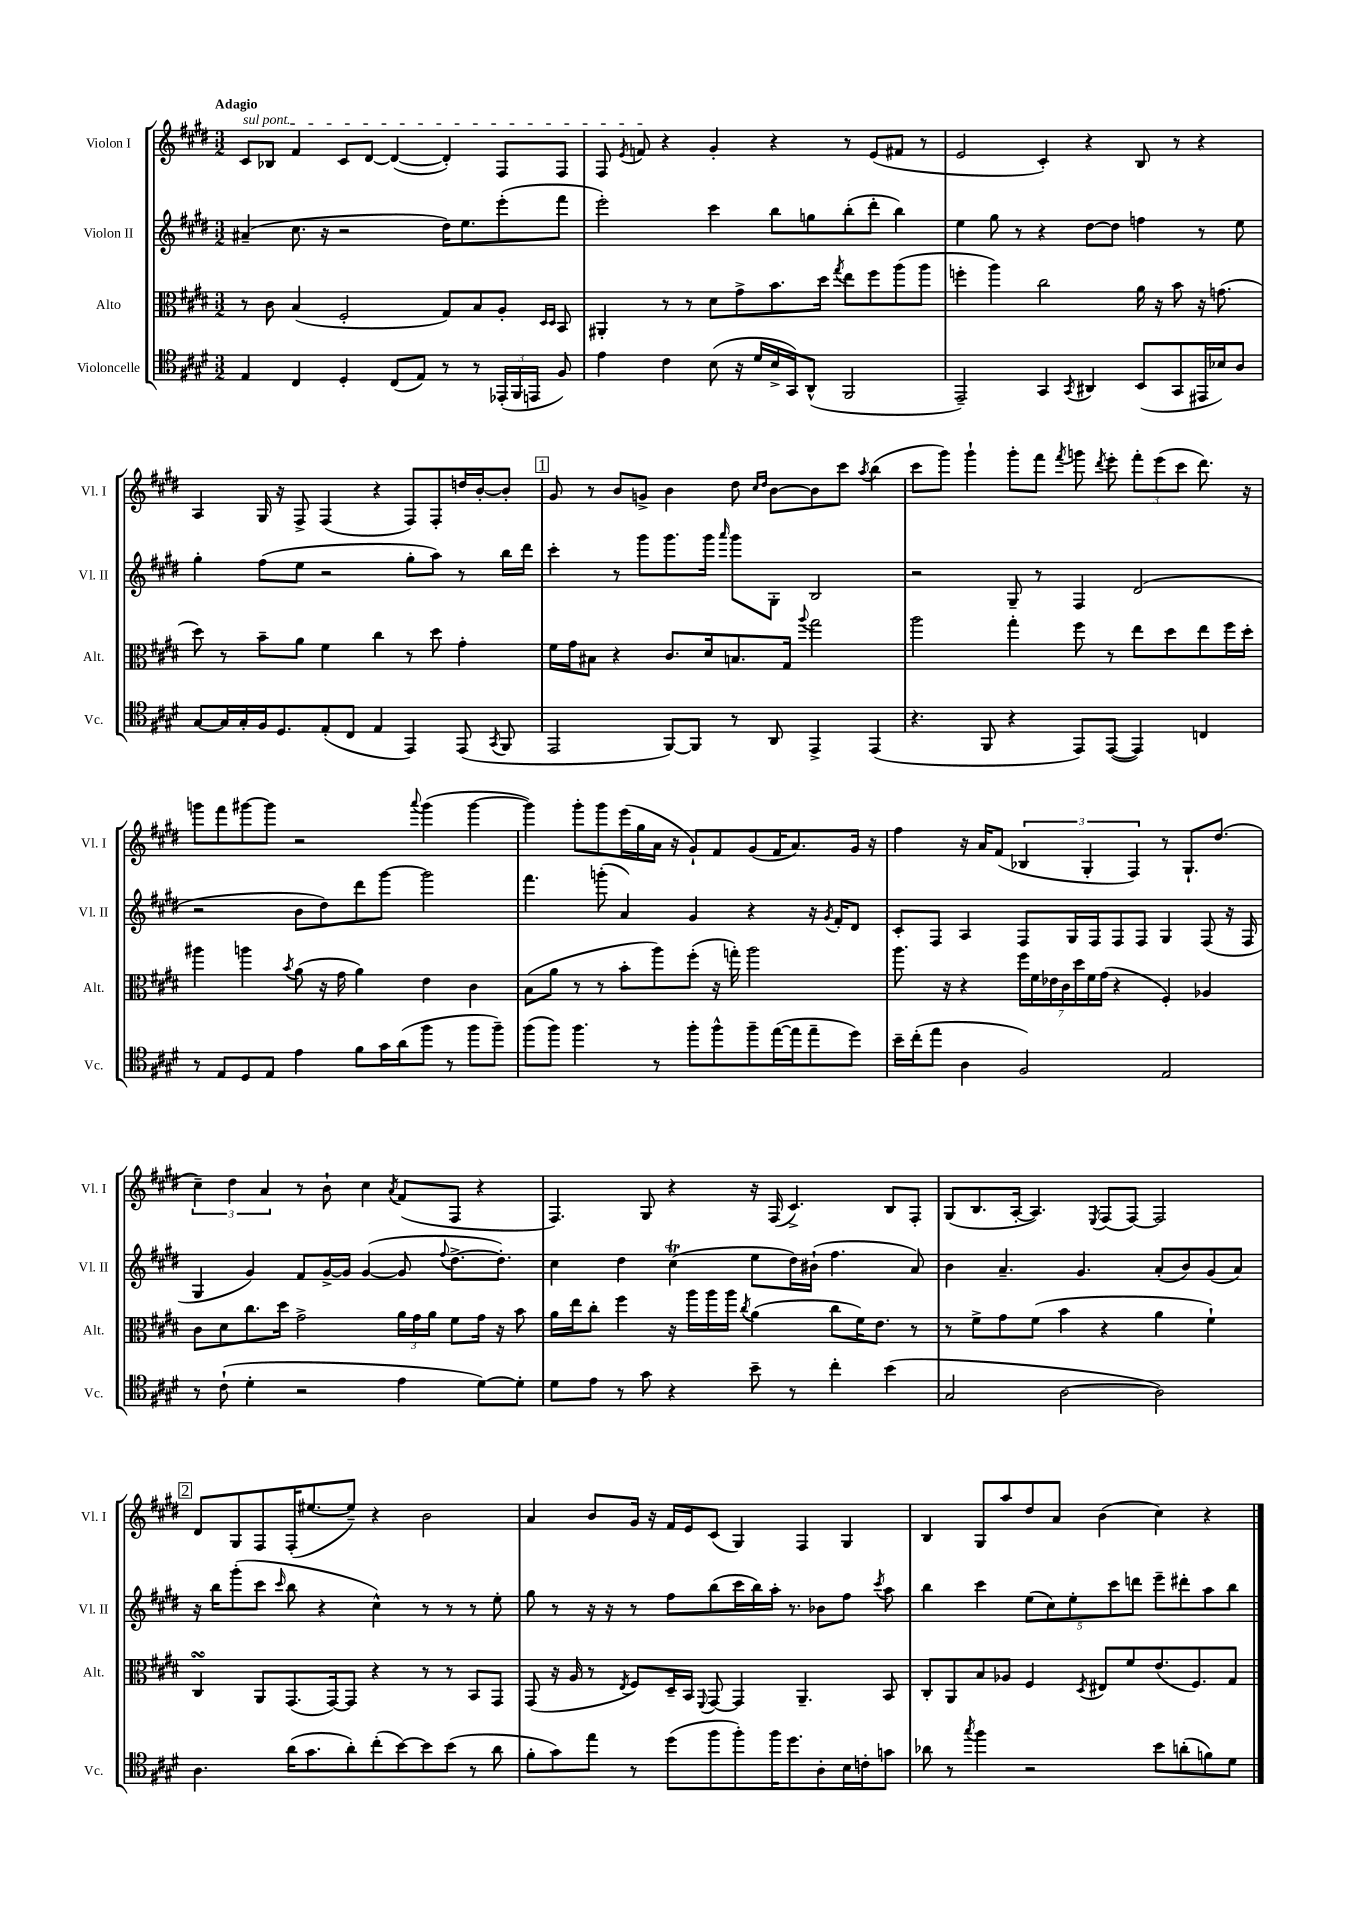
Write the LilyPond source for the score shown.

<<
\new StaffGroup <<
\new Staff = "s0" \with { instrumentName = "Violon I" shortInstrumentName = "Vl. I" } {
    \clef treble \key e \major \numericTimeSignature \time 3/2 \tempo "Adagio"
    \autoBeamOff \once \override TextSpanner.bound-details.left.text = \markup { \italic "sul pont." } cis'8[\startTextSpan bes8] fis'4 cis'8[ dis'8]~ dis'4~( dis'4-.) fis8[ fis8] |
    fis8 \acciaccatura { e'8 } f'8\stopTextSpan r4 gis'4-. r4 r8 e'8[( fis'8] r8 |
    e'2 cis'4-.) r4 b8 r8 r4 |
    a4 gis16 r16 fis8-> fis4( r4 fis8[) fis8-. d''16 b'16~-. b'8]-. |
    \mark \markup { \box "1" } gis'8 r8 b'8[ g'8]-> b'4 dis''8 \grace { cis''16[ dis''16] } b'8[~ b'8 cis'''8] \acciaccatura { a''8 } b''4( |
    cis'''8[ gis'''8]) gis'''4-! gis'''8[-. fis'''8] \acciaccatura { fis'''8 } g'''8 \acciaccatura { dis'''8 } e'''8-. \tuplet 3/2 { fis'''8[-. e'''8( cis'''8] } dis'''8.) r16 |
    g'''8[ fis'''8 gis'''8~ gis'''8] r2 \appoggiatura { a'''8 } gis'''4( gis'''4~ |
    gis'''4) gis'''8[-. gis'''8 e'''16( gis''16 a'16] r16 gis'8[-!) fis'8 gis'8( fis'16 a'8.) gis'16] r16 |
    fis''4 r16 a'16[ fis'8]( \tuplet 3/2 { bes4 gis4-. fis4) } r8 gis8.[-! dis''8.]( |
    \tuplet 3/2 { cis''4--) dis''4 a'4 } r8 b'8-! cis''4 \acciaccatura { a'8 } fis'8[( fis8] r4 |
    fis4.) gis8 r4 r16 fis16( cis'4.->) b8[ fis8]-. |
    gis8[( b8. a16]~-. a4.) \acciaccatura { e8 } fis8[( fis8]~) fis2 |
    \mark \markup { \box "2" } dis'8[ gis8 fis8 fis16-.( eis''8.~ eis''8]--) r4 b'2 |
    a'4 b'8[ gis'16] r16 fis'16[ e'16 cis'8]( gis4) fis4 gis4 |
    b4 gis8[ a''8 dis''8 a'8] b'4( cis''4) r4 \bar "|." |
}
\new Staff = "s1" \with { instrumentName = "Violon II" shortInstrumentName = "Vl. II" } {
    \clef treble \key e \major \numericTimeSignature \time 3/2
    \autoBeamOff ais'4--( cis''8. r16 r2 dis''16[) e''8. e'''8-.( fis'''8] |
    e'''2-.) cis'''4 b''8[ g''8 b''8-.( dis'''8]-. b''4) |
    e''4 gis''8 r8 r4 dis''8[~ dis''8] f''4 r8 e''8 |
    gis''4-. fis''8[( e''8] r2 gis''8[-. a''8]) r8 b''16[ dis'''16] |
    \mark \markup { \box "1" } cis'''4-. r8 gis'''8[ gis'''8. gis'''16] \grace { a'''16 } gis'''8[ gis8]-. b2 |
    r2 gis8-- r8 fis4 dis'2( |
    r2 b'8[ dis''8) dis'''8 gis'''8]~ gis'''2 |
    fis'''4. g'''8-.( a'4) gis'4 r4 r16 \acciaccatura { gis'8 } fis'16[-. dis'8] |
    cis'8[-. fis8] a4 fis8[ gis16 fis16 fis8 fis8] gis4 fis8( r16 fis16 |
    gis4 gis'4) fis'8[ gis'16~-> gis'16] gis'4~( gis'8 \appoggiatura { fis''8 } dis''8.[~-> dis''8.]-.) |
    cis''4 dis''4 cis''4\trill( e''8[ dis''16) bis'16]-!( fis''4. a'8) |
    b'4 a'4.-- gis'4. a'8[-.( b'8) gis'8( a'8]) |
    \mark \markup { \box "2" } r16 b''16[ gis'''8-.( cis'''8] \grace { cis'''16 } b''8 r4 cis''4-^) r8 r8 r8 e''8-. |
    gis''8 r8 r16 r16 r8 fis''8[ b''8( cis'''16 b''16) a''16]-. r8. bes'8[ fis''8] \acciaccatura { cis'''8 } a''8 |
    b''4 cis'''4 \tuplet 5/4 { e''8[( cis''8) e''8-. cis'''8 d'''8] } e'''8[-- dis'''8-. a''8 b''8] \bar "|." |
}
\new Staff = "s2" \with { instrumentName = "Alto" shortInstrumentName = "Alt." } {
    \clef alto \key e \major \numericTimeSignature \time 3/2
    \autoBeamOff r8 cis'8 b4( fis2-. gis8[) b8 a8]-. \grace { dis16[ dis16] } b,8 |
    ais,4-. r8 r8 dis'8[ gis'8-> b'8. dis''16] \acciaccatura { gis''8 } e''8[ fis''8 a''8( a''8] |
    f''4-. a''4) cis''2 a'16 r16 b'8 r16 g'8.( |
    dis''8) r8 b'8[-- a'8] fis'4 cis''4 r8 dis''8 gis'4-. |
    \mark \markup { \box "1" } fis'16[ gis'16 bis8] r4 cis'8.[ dis'16 b8. gis16] \appoggiatura { a''8 } gis''2 |
    a''2 gis''4-. fis''8 r8 e''8[ dis''8 e''8 fis''16 dis''16]-. |
    ais''4 a''4 \acciaccatura { b'8 } a'8( r16 gis'16 a'4) e'4 cis'4 |
    b8[( a'8] r8 r8 b'8[-. a''8) fis''8]-.( r16 g''16-.) a''2 |
    a''8. r16 r4 \tuplet 7/4 { fis''16[ fis'16 ees'16 cis'16 dis''16 fis'16 gis'16]( } r4 fis4-.) aes4 |
    cis'8[ dis'8 cis''8. dis''16] gis'2-> \tuplet 3/2 { a'16[ gis'16 a'16] } fis'8[ gis'16] r16 b'8 |
    a'16[ e''16 cis''8]-. fis''4 r16 a''16[ a''16 a''16] \acciaccatura { cis''8 } a'4( cis''8[ fis'16) e'8.] r8 |
    r8 fis'8[-> gis'8 fis'8]( b'4 r4 a'4 fis'4-!) |
    \mark \markup { \box "2" } cis4\turn a,8[ gis,8.( gis,16~) gis,8] r4 r8 r8 b,8[ gis,8] |
    gis,8( r16 a16 r8 \acciaccatura { e8 } fis8[) dis16-- b,16] \appoggiatura { fis,8 } gis,8~ gis,4 a,4.-- b,8 |
    cis8[-. a,8 b8 aes8] fis4 \acciaccatura { dis8 } eis8[ fis'8 e'8.( fis8.) gis8] \bar "|." |
}
\new Staff = "s3" \with { instrumentName = "Violoncelle" shortInstrumentName = "Vc." } {
    \clef tenor \key e \major \numericTimeSignature \time 3/2
    \autoBeamOff e4 cis4 dis4-. cis8[( e8]) r8 r8 \tuplet 3/2 { ees,16[-.( fis,16 e,16] } fis8) |
    e'4 cis'4 b8( r16 dis'16[ b16-> gis,16) a,8]-^( fis,2 |
    e,2--) gis,4 \acciaccatura { gis,8 } ais,4 b,8[( gis,8 eis,16 bes16) a8] |
    gis8[~ gis16 gis16-. fis16 dis8. e8-.( cis8] e4 e,4) e,8( \acciaccatura { gis,8 } fis,8 |
    \mark \markup { \box "1" } e,2 fis,8[~) fis,8] r8 a,8 e,4-> e,4( |
    r4. fis,8 r4 e,8[) e,8]~( e,4) c4 |
    r8 e8[ dis8 e8] e'4 fis'8[ gis'16 a'16( fis''8] r8 fis''8[ fis''8]--) |
    fis''8[( fis''8]) fis''4. r8 fis''8[-. fis''8-^ fis''8-- e''16~( e''16 e''8-- dis''8]) |
    b'16[-- cis''16-.( e''8] a4 fis2) e2 |
    r8 cis'8-!( dis'4-. r2 e'4 dis'8[~) dis'8]-. |
    dis'8[ e'8] r8 gis'8 r4 b'8-- r8 cis''4-. b'4( |
    gis2 a2~ a2) |
    \mark \markup { \box "2" } a4. a'16[( gis'8. a'8-.) cis''8-.( b'8~) b'8 b'8]( r8 a'8 |
    fis'8[-. gis'8) e''8] r8 dis''8[( fis''8 fis''8-.) fis''16 dis''8. a8-. b16 c'16-. g'8] |
    aes'8 r8 \acciaccatura { gis''8 } fis''4 r2 b'8[ a'8-.( f'8) dis'8] \bar "|." |
}
>>
>>
\layout { \context { \Score \remove "Bar_number_engraver" } }
